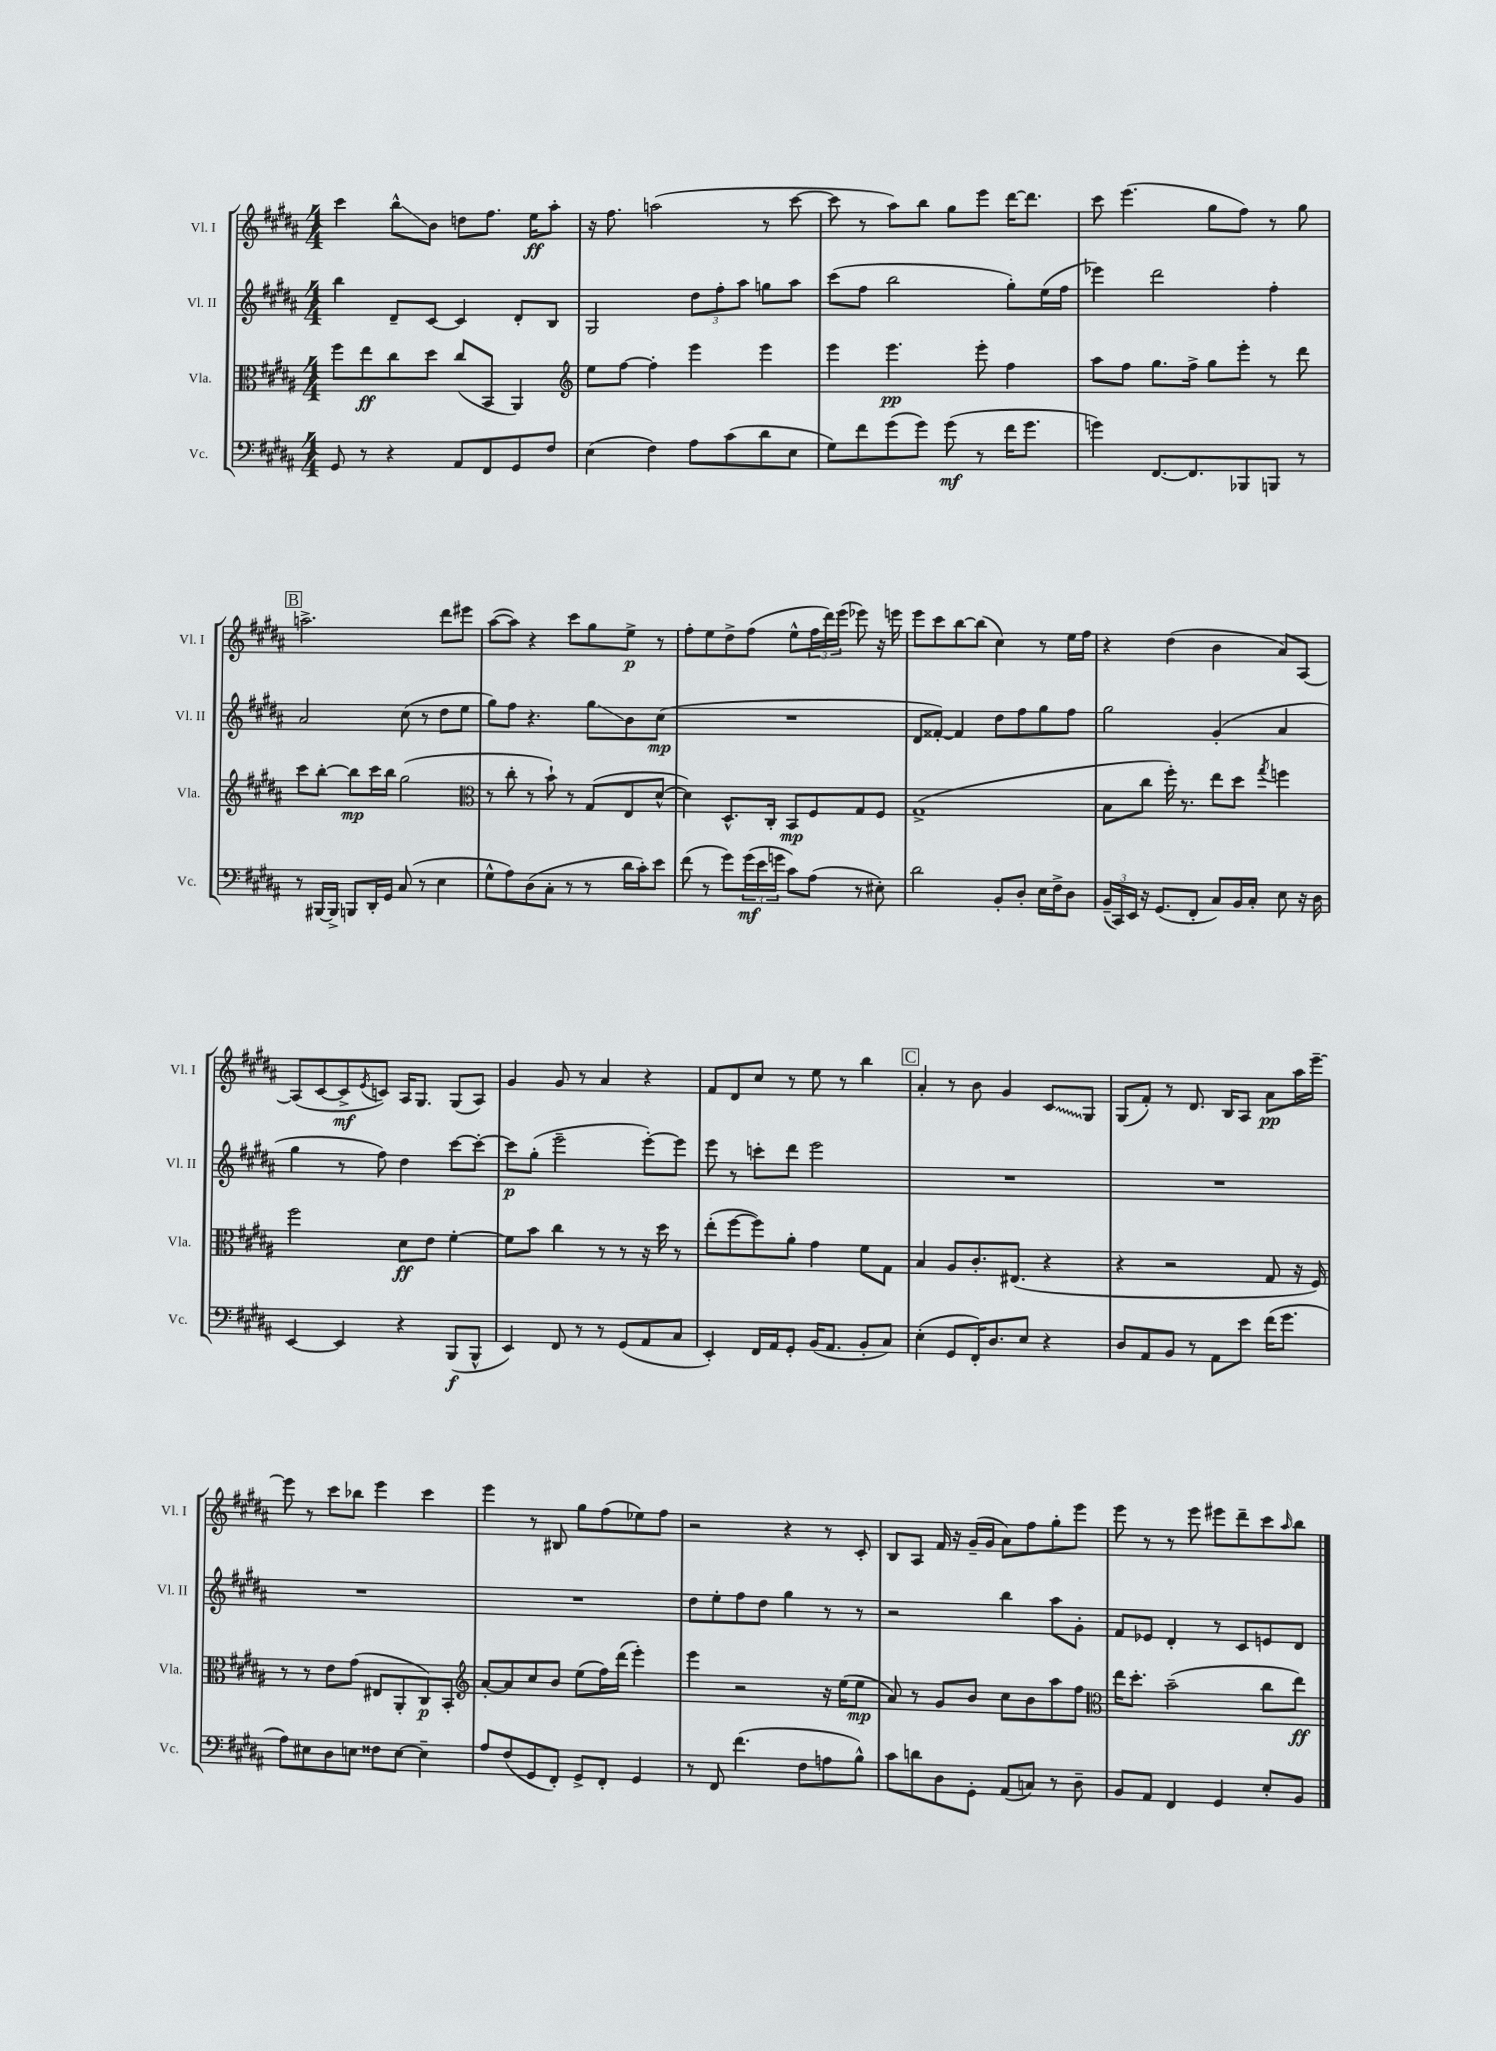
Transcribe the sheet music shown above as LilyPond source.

<<
\new StaffGroup <<
\new Staff = "s0" \with { instrumentName = "Vl. I" shortInstrumentName = "Vl. I" } {
    \clef treble \key b \major \numericTimeSignature \time 4/4
    cis'''4 b''8-^\glissando b'8 d''8 fis''8. e''16\ff ais''8-. |
    r16 fis''8. a''2( r8 cis'''8~ |
    cis'''8 r8 ais''8) b''8 gis''8 e'''8 dis'''16~ dis'''8. |
    cis'''8 e'''4.( gis''8 fis''8) r8 gis''8 |
    \mark \markup { \box "B" } a''2.-> dis'''8 eis'''8 |
    ais''8~( ais''8) r4 cis'''8 gis''8 e''8->\p r8 |
    fis''8-. e''8 dis''8-> fis''8( e''8-^ \tuplet 3/2 { fis''16 dis'''16) e'''16( } ees'''8) r16 e'''16 |
    e'''8 cis'''8 b''8~ b''8( cis''4) r8 e''16 fis''16 |
    r4 dis''4( b'4 ais'8) ais8~ |
    ais8( cis'8~ cis'8->\mf \acciaccatura { e'8 } c'8) ais16 gis8. gis8( ais8) |
    gis'4 gis'8 r8 ais'4 r4 |
    fis'8 dis'8 cis''8 r8 e''8 r8 b''4 |
    \mark \markup { \box "C" } ais'4-. r8 b'8 gis'4 \once \override Glissando.style = #'zigzag cis'8\glissando gis8 |
    gis8( fis'8-.) r8 dis'8. b16 ais8 ais'8\pp ais''16 e'''16~-- |
    e'''8 r8 cis'''8 bes''8 e'''4 cis'''4 |
    e'''4 r8 bis8 gis''8 fis''8( ees''8) fis''8 |
    r2 r4 r8 cis'8-. |
    b8 ais8 fis'16 r16 gis'16--( gis'16 ais'8) fis''8 gis''8-. e'''8 |
    e'''8 r8 r8 e'''8 eis'''8 dis'''8-- cis'''8 \grace { ais''16 } b''8 \bar "|." |
}
\new Staff = "s1" \with { instrumentName = "Vl. II" shortInstrumentName = "Vl. II" } {
    \clef treble \key b \major \numericTimeSignature \time 4/4
    b''4 dis'8-- cis'8~ cis'4 dis'8-. b8 |
    gis2 \tuplet 3/2 { dis''8 fis''8-. ais''8 } g''8 ais''8 |
    cis'''8( fis''8 b''2 gis''8-.) e''16( fis''16 |
    ees'''4) dis'''2 fis''4-. |
    \mark \markup { \box "B" } ais'2 cis''8( r8 dis''8 e''8 |
    gis''8) fis''8 r4. gis''8\glissando b'8 cis''8\mp( |
    R1 |
    dis'8 fisis'8~-.) fisis'4 dis''8 fis''8 gis''8 fis''8 |
    gis''2 gis'4-.( ais'4 |
    gis''4 r8 fis''8) dis''4 cis'''8~ cis'''8~-. |
    cis'''8\p gis''8-.( e'''2-- e'''8~-.) e'''8 |
    e'''8 r8 c'''8-. dis'''8 e'''2 |
    \mark \markup { \box "C" } R1 |
    R1 |
    R1 |
    R1 |
    dis''8 e''8-. fis''8 dis''8 gis''4 r8 r8 |
    r2 b''4 ais''8 gis'8-. |
    fis'8 ees'8 dis'4-. r8 cis'8 e'8 dis'8 \bar "|." |
}
\new Staff = "s2" \with { instrumentName = "Vla." shortInstrumentName = "Vla." } {
    \clef alto \key b \major \numericTimeSignature \time 4/4
    fis''8 e''8\ff cis''8 dis''8 cis''8( b,8 ais,4) |
    \clef treble e''8 fis''8~ fis''4-. e'''4 e'''4 |
    e'''4 e'''4.\pp e'''8-. fis''4 |
    ais''8 fis''8 gis''8. fis''16-> gis''8 e'''8-. r8 dis'''8 |
    \mark \markup { \box "B" } cis'''8 b''8~-. b''8\mp cis'''16 b''16 gis''2( |
    \clef alto r8 cis''8-. r8 b'8-!) r8 gis8( e8 dis'8~-^ |
    dis'4) dis8.-^ cis16-. b,8\mp fis8 gis8 fis8 |
    gis1->( |
    b8 cis''8 fis''16-.) r8. e''8 dis''8 \acciaccatura { gis''8 } f''4 |
    fis''2 dis'8\ff e'8 fis'4~-. |
    fis'8 b'8 cis''4 r8 r8 r16 dis''16 r8 |
    e''8-.( fis''8~ fis''8) ais'8-. gis'4 fis'8 gis8 |
    \mark \markup { \box "C" } b4 ais8 cis'8.-. eis8.( r4 |
    r4 r2 gis8 r16 fis16) |
    r8 r8 e'8 gis'8( eis8 ais,8-. cis8\p) b,8-. |
    \clef treble ais'8~-. ais'8 cis''8 b'8 e''8( fis''16) dis'''16( e'''4-.) |
    e'''4 r2 r16 e''16( e''8\mp |
    ais'8) r8 gis'8 b'8 cis''8 b'8 ais''8 fis''8 |
    \clef alto e''16 dis''8.-. b'2--( cis''8 e''8\ff) \bar "|." |
}
\new Staff = "s3" \with { instrumentName = "Vc." shortInstrumentName = "Vc." } {
    \clef bass \key b \major \numericTimeSignature \time 4/4
    gis,8 r8 r4 ais,8 fis,8 gis,8 fis8 |
    e4( fis4) ais8 cis'8( dis'8 e8 |
    gis8) fis'8 gis'8( gis'8) gis'8\mf( r8 fis'16 gis'8. |
    g'4) fis,8.~ fis,8. bes,,8 b,,8 r8 |
    \mark \markup { \box "B" } r8 bis,,16~ bis,,16-> b,,8 dis,16-. gis,16 cis8( r8 e4 |
    gis8-^ ais8) dis8( cis8-. r8 r8 dis'16 cis'16-.) e'8 |
    fis'8( r8 gis'8) \tuplet 3/2 { gis'16\mf( e'16 g'16 } cis'8) ais8( r8 eis8-.) |
    dis'2 b,8-. dis8-. e16 fis16-> dis8 |
    \tuplet 3/2 { b,16--( cis,16) e,16 } r16 gis,8.( fis,8-. cis8) b,16 cis16-. e8 r16 dis16 |
    e,4~ e,4 r4 b,,8\f( b,,8-^ |
    e,4) fis,8 r8 r8 gis,8( ais,8 cis8 |
    e,4-.) fis,16 ais,16 gis,8-. b,16( ais,8. b,8-. cis8) |
    \mark \markup { \box "C" } e4-.( gis,8 fis,16-.) dis8. e8 r4 |
    dis8 ais,8 b,8 r8 ais,8 e'8 fis'16( gis'8. |
    ais8) eis8 dis8 e8 fisis8 e8~ e4-- |
    ais8 fis8( gis,8 fis,8-.) gis,8-> fis,8-. gis,4 |
    r8 fis,8 fis'4.( fis8 a8 b8-^) |
    cis'8 d'8 dis8 gis,8-. ais,8( c8) r8 dis8-- |
    b,8 ais,8 fis,4 gis,4 e8-. b,8 \bar "|." |
}
>>
>>
\layout { \context { \Score \remove "Bar_number_engraver" } }
